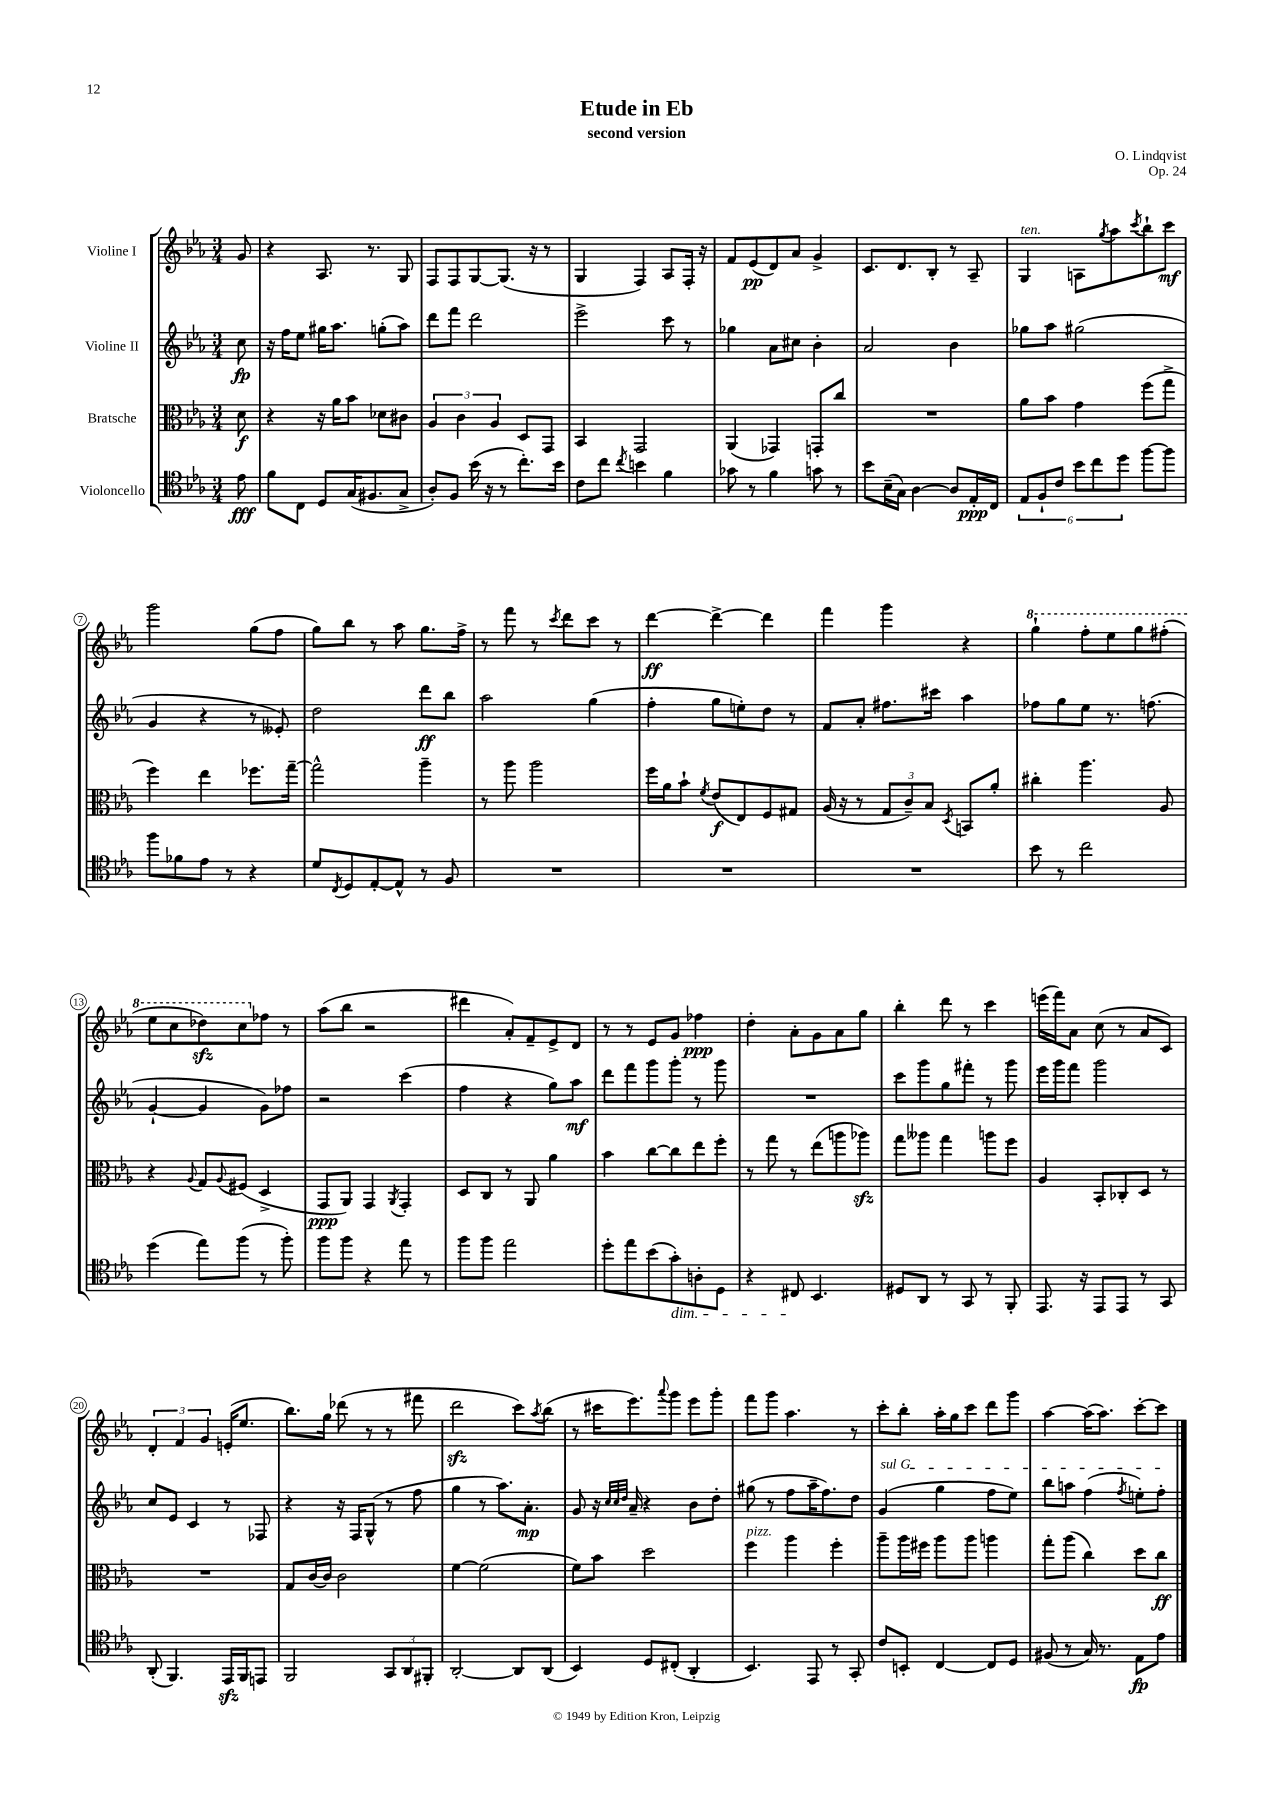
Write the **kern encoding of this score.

**kern	**kern	**kern	**kern
*staff4	*staff3	*staff2	*staff1
*clefC4	*clefC3	*clefG2	*clefG2
*k[b-e-a-]	*k[b-e-a-]	*k[b-e-a-]	*k[b-e-a-]
*M3/4	*M3/4	*M3/4	*M3/4
8e-\	8d\	8cc\	8g/
=	=	=	=
8f\L	4r	16r	4r
.	.	16ff\LK	.
8C\J	.	8ee-\J	.
8D/L	16r	16gg#\LK	8.A-/
.	16a-\LK	8.aa-\J	.
(16G/K	8b-\J	.	.
8.F#/	.	.	8.r
.	8d-\L	(8gg'\L	.
8G^/J	8c#\J	8aa-\J)	8G/
=	=	=	=
8A-'/L)	6A-/	8ddd\L	8F/L
8F/J	.	8fff\J	8F/
.	6c\	.	.
(16b-\	.	2ddd\	[8G/
16r	.	.	.
.	6A-/	.	.
8r	.	.	(8.G/]J
8.cc'\L)	8D/L	.	.
.	.	.	16r
.	8GG/J	.	8r
16b-\Jk	.	.	.
=	=	=	=
8c\L	4BB-/	2eee-^\	4G/
8cc\J	.	.	.
8qcc/	.	.	.
4b\	2GG/	.	4F/)
4f\	.	8ccc\	8A-/L
.	.	8r	16F'/Jk
.	.	.	16r
=	=	=	=
8g-\	(4AA-/	4gg-\	8f/L
8r	.	.	(8e-/
4f\	4GG-/)	8a-\L	8d/)
.	.	8cc#\J	8a-/J
8g\	8GG'/L	4b-'\	4g^/
8r	8cc/J	.	.
=	=	=	=
8b-\L	2.r	2a-/	8.c/L
(16B-~\L	.	.	.
16G\JJ)	.	.	8.d/
[4A-\	.	.	.
.	.	.	8B-'/J
8A-/]L	.	4b-\	8r
16E-'/L	.	.	8A-~/
16C/JJ	.	.	.
=	=	=	=
12E-/L	8a-\L	8gg-\L	4G/
12F`/	.	.	.
.	8b-\J	8aa-\J	.
12c/J	.	.	.
12b-\L	4g\	(2gg#\	8A\L
12cc\	.	.	.
.	.	.	8qgg/
.	.	.	8aa-\
12dd\J	.	.	.
.	.	.	8qccc/
[8ff\L	(8ff\L	.	8bb-`\
8ff\]J	8gg^\J	.	8ccc\J
=	=	=	=
8ff\L	4ff\)	4g/	2ggg\
8f-\	.	.	.
8e-\J	4ee-\	4r	.
8r	.	.	.
4r	8.ff-\L	8r	(8gg\L
.	.	8e--'/)	8ff\J
.	[16gg~\Jk	.	.
=	=	=	=
8d/L	2gg^^\]	2dd\	8gg\L)
8qC/	.	.	.
8D/	.	.	8bb-\J
[8E-'/	.	.	8r
8E-^^/]J	.	.	8aa-\
8r	4aa-~\	8ddd\L	8.gg\L
8F/	.	8bb-\J	.
.	.	.	16ff^\Jk
=	=	=	=
2.r	8r	2aa-\	8r
.	8aa-\	.	8fff\
.	2aa-\	.	8r
.	.	.	8qccc/
.	.	.	8ddd\L
.	.	(4gg\	8ccc\J
.	.	.	8r
=	=	=	=
2.r	16ff\LL	4ff'\	[4ddd\
.	16a-\J	.	.
.	8b-`\J	.	.
.	8qf/	.	.
.	(8e-/L	8gg\L	4ddd^\_
.	8E-/)	8ee'\)	.
.	8F/	8dd\J	4ddd\]
.	8G#/J	8r	.
=	=	=	=
2.r	(16A-/	8f/L	4fff\
.	16r	.	.
.	8r	8a-'/J	.
.	12G/L	8.ff#\L	4ggg\
.	12c~/)	.	.
.	12B-/J	.	.
.	.	16ccc#\Jk	.
.	8qD/	.	.
.	8BB/L	4aa-\	4r
.	8a-'/J	.	.
=	=	=	=
8b-\	4cc#'\	8ff-\L	4ggg`\
8r	.	8gg\	.
2cc\	4.aa-\	8ee-\J	8fff'\L
.	.	8.r	8eee-\
.	.	.	8ggg\
.	.	(8.ff\	.
.	8A-/	.	(8fff#'\J
=	=	=	=
(4dd\	4r	[4g`/	8eee-\L
.	.	.	8ccc\
.	8qqA-/	.	.
8ee-\L)	8G/L	4g/]	8ddd-\)
.	8qqA-/	.	.
(8ff\J	(8F#/J	.	8ccc\
8r	4D^/	8g\L)	8ff-\J
8ff'\)	.	8ff-\J	8r
=	=	=	=
8ff\L	8GG/L	2r	(8aa-\L
8ff\J	8AA-/J)	.	8bb-\J
4r	4GG/	.	2r
.	8qAA-/	.	.
8ee-\	4GG'/	(4ccc\	.
8r	.	.	.
=	=	=	=
8ff\L	8D/L	4ff\	4ddd#\
8ff\J	8C/J	.	.
2ee-\	8r	4r	8a-'/L)
.	8AA-/	.	8f~/
.	4a-\	8gg\L)	8e-^/
.	.	8aa-\J	8d/J
=	=	=	=
8dd'\L	4b-\	8ddd\L	8r
8ee-\	.	8fff\	8r
(8b-\	[8cc\L	8ggg\	8e-/L
8g'\)	8cc\]	8ggg'\J	8g/J
8A'\	8ee-\	8r	4ff-\
8D\J	8ff'\J	8ggg\	.
=	=	=	=
4r	8r	2.r	4dd'\
.	8gg\	.	.
8C#/	8r	.	8a-'\L
4.BB-/	(8ee-\L	.	8g\
.	8aa\	.	8a-\
.	8aa-\J)	.	8gg\J
=	=	=	=
8D#/L	8gg\L	8ccc\L	4bb-'\
8AA-/J	8aa--\J	8ggg\	.
8r	4gg\	8gg\	8ddd\
8GG/	.	8fff#'\J	8r
8r	8aa\L	8r	4ccc\
8FF'/	8ff\J	8ggg\	.
=	=	=	=
8.EE-/	4A-/	16eee-\LL	(16eee\LL
.	.	16ggg\J	16fff\J)
.	.	8fff\J	8a-\J
16r	.	.	.
8EE-/L	8BB-'/L	2ggg\	(8cc\
8EE-/J	8C-'/	.	8r
8r	8D/J	.	8a-/L
8GG/	8r	.	8c/J)
=	=	=	=
(8AA-'/	2.r	8cc/L	6d'/
4.FF/)	.	8e-/J	.
.	.	.	6f/
.	.	4c/	.
.	.	.	6g/
16EE-/LL	.	8r	(16e'/LK
16FF/J	.	.	8.ee-/J
8EE/J	.	8F-/	.
=	=	=	=
2FF/	8G/L	4r	8.bb-\L)
.	[16c/L	.	.
.	16c/]JJ	.	16gg\Jk
.	2c\	16r	(8ddd-\
.	.	16F/LK	.
.	.	(8G^^/J	8r
12GG/L	.	8r	8r
12AA-/	.	.	.
.	.	8ff\	8fff#\
12FF#'/J	.	.	.
=	=	=	=
[2AA-'/	[4f\	4gg\	2ddd\
.	(2f\]	8r	.
.	.	8.aa-\L)	.
8AA-/]L	.	.	8ccc\L)
.	.	8.a-'\J	.
.	.	.	8qaa-/
(8AA-/J	.	.	(8bb-\J
=	=	=	=
4BB-/)	8f\L)	8g/	8r
.	8b-\J	16r	16ccc#\LK
.	.	32qqcc/LLL	.
.	.	32qqcc/	.
.	.	32qqdd/JJJ	.
.	.	16a-~/	8.eee-\)
8D/L	2dd\	4r	.
.	.	.	8qqaaa-/
(8C#'/J	.	.	8ggg\J
4AA-'/	.	8b-\L	8eee-\L
.	.	8dd'\J	8ggg'\J
=	=	=	=
4.BB-/)	4ff\	(8gg#\	8fff\L
.	.	8r	8ggg\J
.	4aa-\	8ff\L	4.aa-\
8EE-/	.	16aa-~\K	.
.	.	8.ff\)	.
8r	4ff'\	.	.
8GG'/	.	8dd\J	8r
=	=	=	=
8c/L	8aa-~\L	(4g/	8ccc'\L
8BB'/J	16aa-\L	.	8bb-'\J
.	16ff#\JJ	.	.
[4C/	8aa-\L	4gg\	16aa-'\LL
.	.	.	16gg\J
.	8aa-\J	.	8ccc\J
8C/]L	4aa\	8ff\L	8ddd\L
8D/J	.	8ee-\J)	8ggg\J
=	=	=	=
(8F#/	8gg'\L	8bb-\L	[4aa-\
8r	(8aa-\J	8aa\J	.
16G/)	4cc\)	(4ff\	(16aa-\]LK
8.r	.	.	8.aa-\J)
.	.	8qff/	.
8E-\L	8dd\L	8ee'\L)	[8ccc'\L
8e-\J	8cc\J	8ff'\J	8ccc\]J
==	==	==	==
*-	*-	*-	*-
